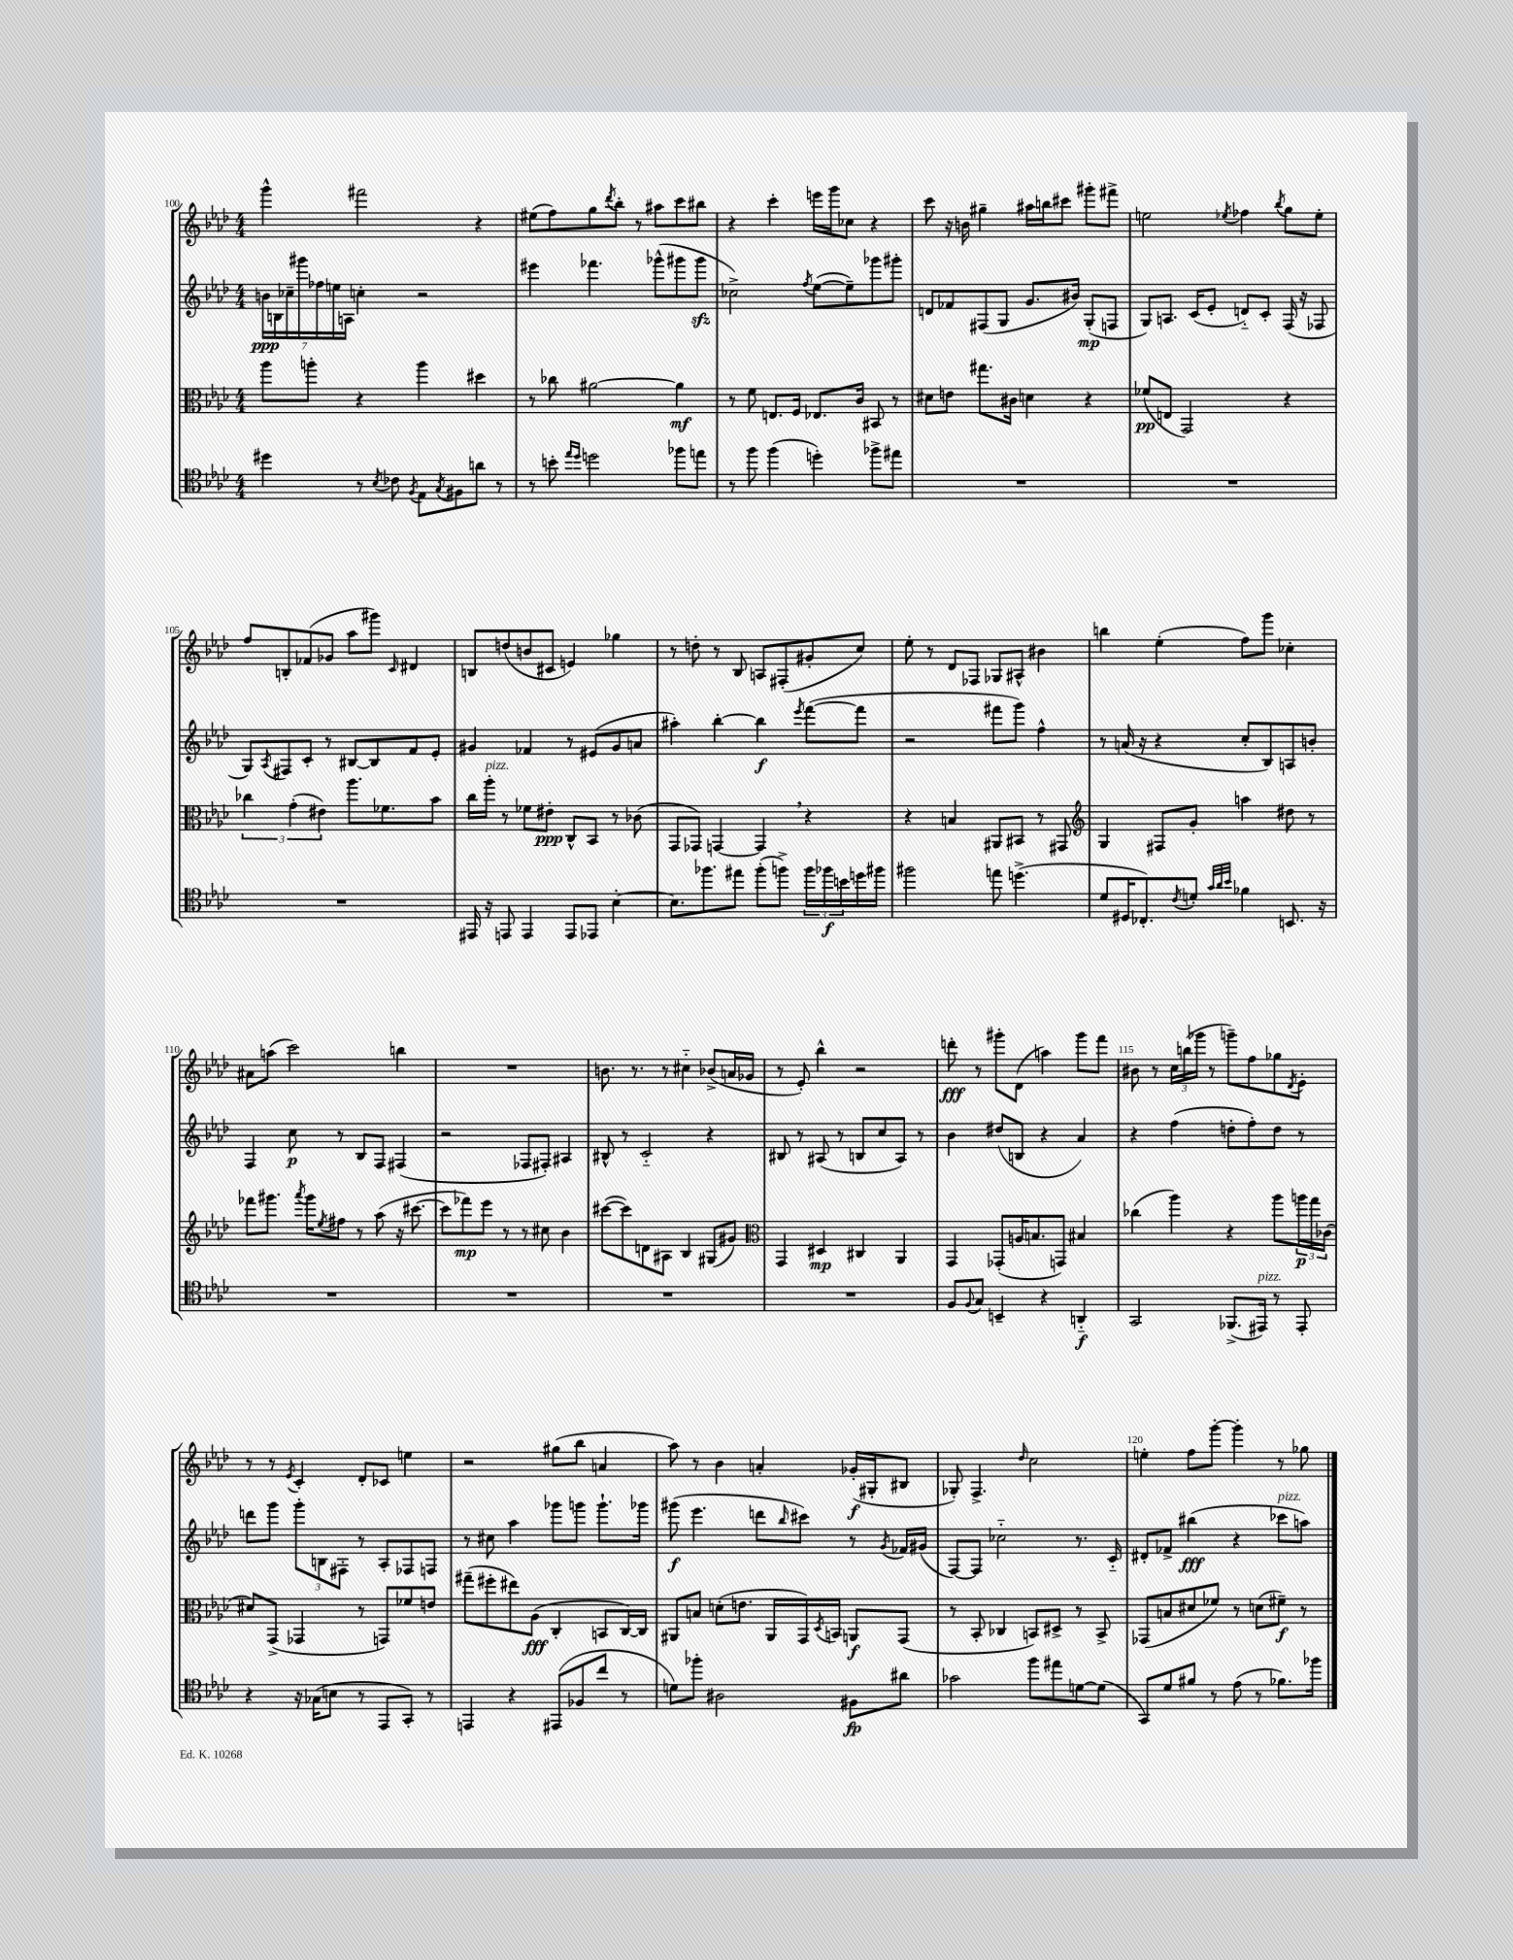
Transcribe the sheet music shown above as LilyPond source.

<<
\new StaffGroup <<
\new Staff = "s0" {
    \clef treble \key aes \major \numericTimeSignature \time 4/4
    g'''4-^ fis'''2 r4 |
    eis''8( f''8) g''8 \acciaccatura { des'''8 } bes''8-. r8 ais''8 c'''8 bis''8 |
    r4 c'''4-. e'''16 g'''16 ces''8 r4 |
    c'''8 r16 b'16 gis''4-- ais''16 b''16 cis'''8 gis'''8-. fis'''8-> |
    e''2 \acciaccatura { ees''8 } fes''4 \acciaccatura { bes''8 } g''8 ees''8-. |
    f''8 b8-. fes'8( ges'8 aes''8 gis'''8) \grace { c'16 } dis'4 |
    b8 d''8( b'8 cis'8 e'4) ges''4 |
    r8 d''8-. r8 bes8 a8 fis8-.( gis'8-. c''8) |
    ees''8-. r8 des'8 fes8 ges8 ais8-^ bis'4 |
    b''4 ees''4-.( f''8) g'''8 ces''4-. |
    ais'8 a''8( c'''2) b''4 |
    R1 |
    b'8. r8. r8 cis''4-_ bes'8->( a'16 ges'16 |
    r8 ees'8-.) bes''4-^ r2 |
    d'''8-.\fff r8 gis'''8-. des'8( a''4) gis'''8 f'''8 |
    bis'8 r8 \tuplet 3/2 { c''16 b''16( ges'''16 } r8 g'''8--) f''8 ges''8 \acciaccatura { des'8 } ees'8-. |
    r8 r8 \acciaccatura { ees'8 } c'4-. des'8-. ces'8 e''4 |
    r2 gis''8( bes''8 a'4 |
    aes''8) r8 bes'4 a'4-. ges'16-.\f( gis16-. bis8 |
    ges8-.) f4.-> \grace { des''16 } c''2 |
    e''4-. f''8 g'''8~-. g'''4-. r8 ges''8 \bar "|." |
}
\new Staff = "s1" {
    \clef treble \key aes \major \numericTimeSignature \time 4/4
    \tuplet 7/4 { b'16\ppp b16 ces''16-- gis'''16 fes''16 e''16 a16 } c''4-. r2 |
    eis'''4 fes'''4. ges'''8-^( gis'''8 gis'''8\sfz |
    ces''2->) \acciaccatura { f''8 } ees''8~( ees''8--) ges'''8 gis'''8-. |
    d'8 fes'8 fis8( g8 g'8. bis'16) g8-.\mp( f8 |
    g8) a8. c'16( ees'8-. d'8-_) c'8-. f16( r16 fes8 |
    g8) \acciaccatura { aes8 } fis8 c'8-. r8 bis8~ bis8 f'8 ees'8-. |
    gis'4 fes'4 r8 eis'8( gis'8 a'8 |
    ais''4-.) bes''4~-. bes''4\f \acciaccatura { ees'''8 } f'''8~( f'''8 |
    r2 fis'''8 g'''8) f''4-^ |
    r8 a'16( r16 r4 c''8-. bes8) a8 b'8-. |
    f4 c''8\p r8 bes8 f8 fis4( |
    r2 fes8 fis8-.) ais4 |
    bis8-^ r8 c'2-_ r4 |
    bis8 r8 ais8( r8 b8 c''8 ais8) r8 |
    bes'4 dis''8( b8 r4 aes'4) |
    r4 f''4( d''8-. f''8-.) d''8 r8 |
    d'''8 g'''8 \tuplet 3/2 { g'''8-. b8 fis8-. } r8 aes8-. fes8 f8 |
    r8 cis''8 aes''4 ges'''8 g'''8 g'''8.-! ges'''16 |
    gis'''8\f( ees'''4. d'''8 \grace { bes''16 } cis'''8) r8 \acciaccatura { g'8 } fes'16 gis'16( |
    f8~) f8 ces''2-_ r8. c'16-_ |
    dis'8-. fes'8-> bis''4\fff( r4 ces'''8^\markup { \italic "pizz." } a''8) \bar "|." |
}
\new Staff = "s2" {
    \clef alto \key aes \major \numericTimeSignature \time 4/4
    aes''8 a''8-. r4 a''4 dis''4 |
    r8 ces''8 ais'2~ ais'4\mf |
    r8 f'8 e8. f16 ees8. c'16 bis,8 r8 |
    dis'8 e'8 gis''8. cis'16 d'4 r4 |
    fes'8\pp( e8 g,2) r4 |
    \tuplet 3/2 { ces''4 g'4-.( eis'4) } aes''8. fes'8. bes'8 |
    c''16 aes''16-.^\markup { \italic "pizz." } r8 fes'8 eis'8-.\ppp c8-^ bes,8 r8 ces'8( |
    g,8 ges,8) g,4~ g,4 \breathe r4 |
    r4 b4 ais,8 bis,8 r8 gis,8 |
    \clef treble g4 fis8 g'8-. a''4 dis''8 r8 |
    fes'''8 gis'''8. \acciaccatura { aes'''8 } gis'''16 \acciaccatura { ees''8 } fis''8 r8 aes''8( r16 cis'''8.~ |
    cis'''8 fes'''8\mp) ees'''8 r8 r8 cis''8 bes'4 |
    cis'''8~( cis'''8) d'8 ais8 bes4 gis8( gis'8) |
    \clef alto g,4 dis4\mp cis4 aes,4 |
    g,4 ges,8-.( a16 b8. g,8) bis4 |
    ces''4( aes''4) r4 aes''8 \tuplet 3/2 { a''16\p g''16 ces'16( } |
    dis'8) g,8->( ges,4 r8 g,8) fes'8 e'8 |
    gis''8--( fis''8-. eis''8) aes8\fff( c4-. b,8 c16~) c16 |
    ais,8 b8 d'8-.( e'8. ais,16 g,16) \acciaccatura { des8 } b,16 a,8\f g,8( |
    r8 bes,8-. ces4 b,8) dis8-> r8 b,8-> |
    ges,8( b8 dis'8 fes'8) r8 d'8( fis'8--\f) r8 \bar "|." |
}
\new Staff = "s3" {
    \clef tenor \key aes \major \numericTimeSignature \time 4/4
    dis''4 r8 \acciaccatura { bes8 } ces'8 \acciaccatura { f8 } ees8 \acciaccatura { g8 } fis8 a'8 r8 |
    r8 b'8-. \grace { ees''16 des''16 } d''2 fes''8 e''8 |
    r8 f''8 f''4( d''4-.) fes''8-> eis''8 |
    R1 |
    R1 |
    R1 |
    eis,16 r16 e,8 e,4 e,8 ees,8 bes4~-. |
    bes8. fes''8. eis''8 fes''8-.( f''8->) \tuplet 3/2 { f''16 fes''16\f b'16 } d''16 fis''16 |
    fis''2 e''8 d''4.->( |
    des'8 dis16 ces8.-.) \acciaccatura { c'8 } d'8-. \grace { g'32 aes'32 bes'32 } fes'4 b,8. r16 |
    R1 |
    R1 |
    R1 |
    R1 |
    f8 \appoggiatura { f8 } g8 b,4-- r4 a,4-_\f |
    g,2 fes,8.->( eis,16^\markup { \italic "pizz." }) r8 eis,8-. |
    r4 r16 ges16( b8 r8 ees,8 g,8-.) r8 |
    e,4 r4 eis,8( fes8 c''8 r8 |
    d'8) fes''8-. ais2 fis8\fp ais'8 |
    ges'2 f''8 eis''8 d'8~ d'8( |
    g,8) des'8 fis'8 r8 ees'8( r8 fes'8.) fes''16 \bar "|." |
}
>>
>>
\layout { \context { \Score currentBarNumber = #100 \override BarNumber.break-visibility = ##(#f #t #t) barNumberVisibility = #(every-nth-bar-number-visible 5) } }
